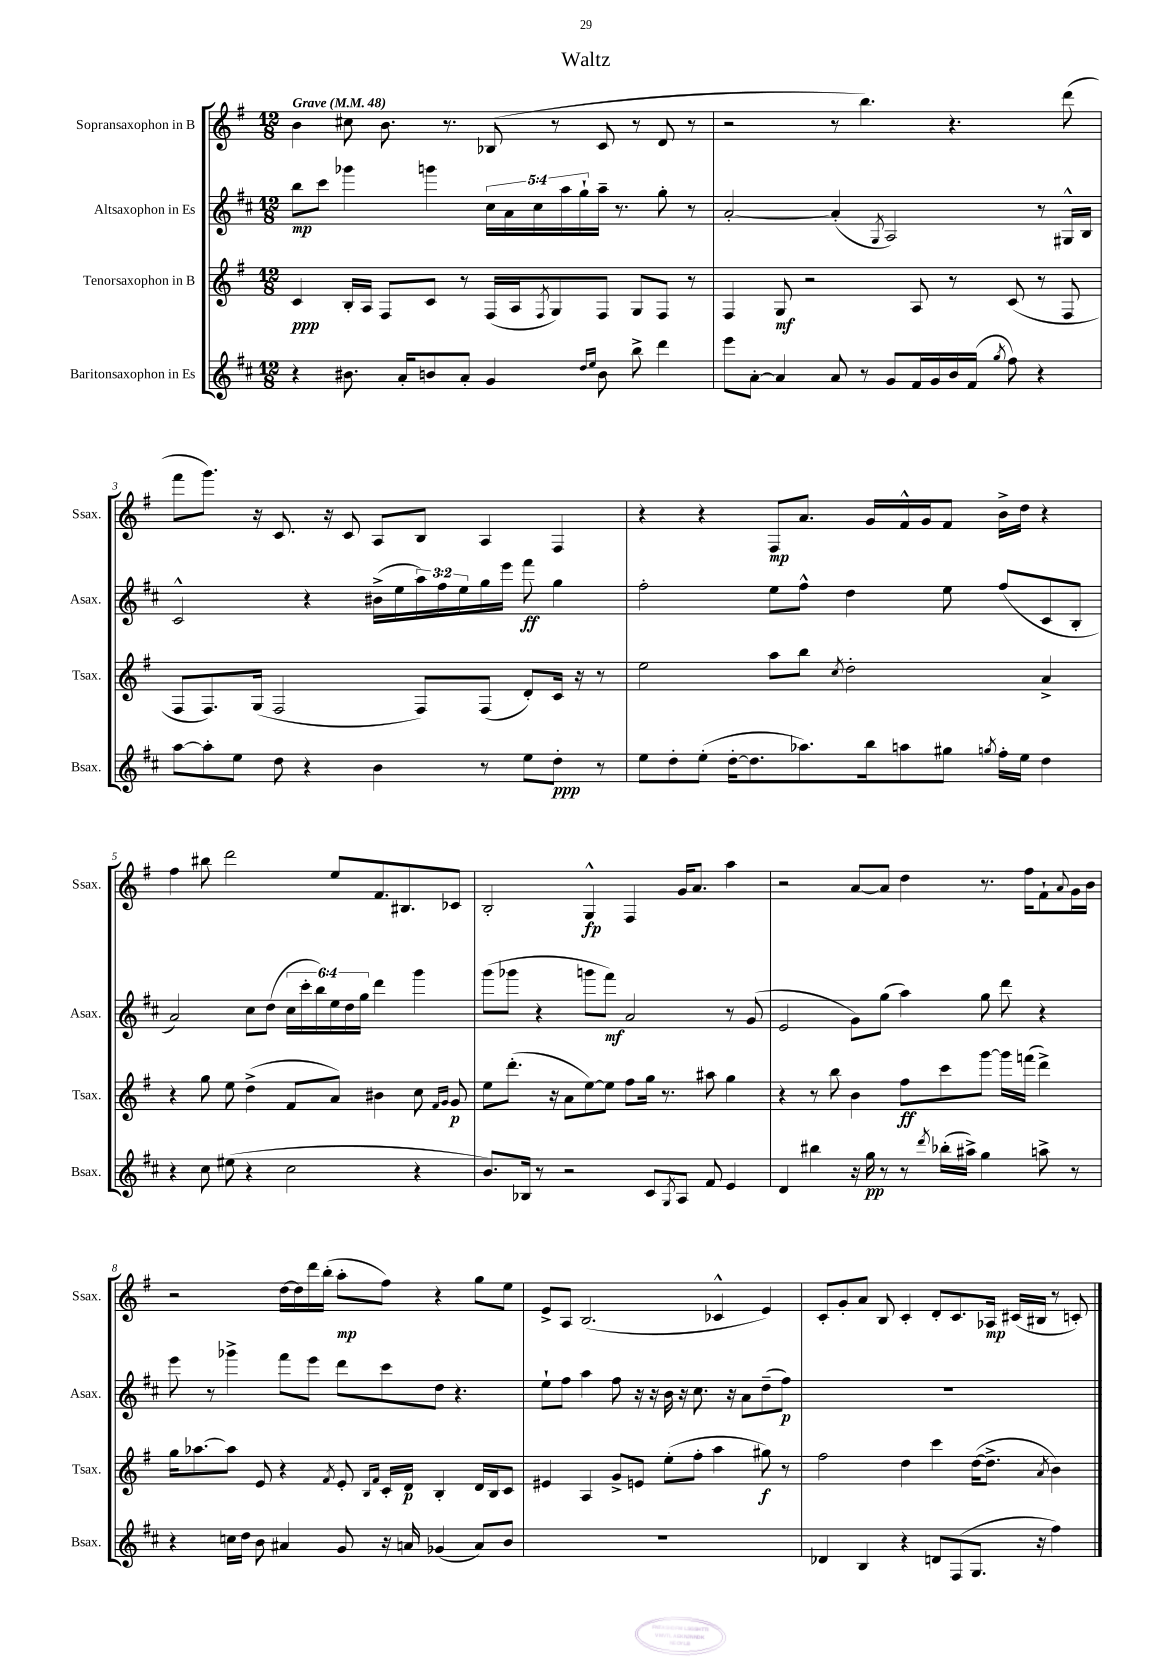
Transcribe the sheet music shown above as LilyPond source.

\header { title = "Waltz" }
<<
\new StaffGroup <<
\new Staff = "s0" \with { instrumentName = "Sopransaxophon in B" shortInstrumentName = "Ssax." } {
    \clef treble \key g \major \numericTimeSignature \time 12/8 \tempo "Grave" 4 = 48
    b'4 cis''8 b'8. r8. bes8( r8 c'8 r8 d'8 r8 |
    r2 r8 b''4.) r4. d'''8( |
    fis'''8 g'''8.) r16 c'8. r16 c'8 a8 b8 a4 fis4 |
    r4 r4 fis8\mp a'8. g'16 fis'16-^ g'16 fis'8 b'16-> d''16 r4 |
    fis''4 bis''8 d'''2 e''8 fis'8. bis8. ces'8 |
    b2-. g4-^\fp fis4 g'16 a'8. a''4 |
    r2 a'8~ a'8 d''4 r8. fis''16 fis'8-! \appoggiatura { a'8 } g'16 b'16 |
    r2 d''16~ d''16 d'''16 b''16-.( a''8-.\mp fis''8) r4 g''8 e''8 |
    e'8-> a8 b2.( ces'4-^ e'4) |
    c'8-. g'8-. a'8 b8 c'4-. d'8-. c'8. aes16\mp cis'16( bis16 r8 c'8-.) \bar "|." |
}
\new Staff = "s1" \with { instrumentName = "Altsaxophon in Es" shortInstrumentName = "Asax." } {
    \clef treble \key d \major \numericTimeSignature \time 12/8 \override Staff.TupletNumber.text = #tuplet-number::calc-fraction-text
    b''8\mp cis'''8 ges'''4 g'''4 \tuplet 5/4 { cis''16 a'16 cis''16 a''16 g''16-! } a''16-- r8. g''8-. r8 |
    a'2~-. a'4-.( \acciaccatura { g8 } a2) r8 gis16-^ b16 |
    cis'2-^ r4 bis'16->( e''16 \tuplet 3/2 { a''16) fis''16 e''16 } g''16 e'''16 fis'''8\ff g''4 |
    fis''2-. e''8 fis''8-^ d''4 e''8 fis''8( cis'8 b8-. |
    a'2) cis''8 d''8( \tuplet 6/4 { cis''16 cis'''16-. b''16) e''16 d''16 g''16 } d'''4 g'''4 |
    g'''8( ges'''8 r4 g'''8 fis'''8\mf) a'2 r8 g'8( |
    e'2 g'8) g''8( a''4) g''8 d'''8 r4 |
    e'''8 r8 ges'''4-> fis'''8 e'''8 d'''8 cis'''8 d''8 r4. |
    e''8-! fis''8 a''4 fis''8 r16 r16 b'16 r16 cis''8. r16 a'8 d''8--( fis''8\p) |
    R1. \bar "|." |
}
\new Staff = "s2" \with { instrumentName = "Tenorsaxophon in B" shortInstrumentName = "Tsax." } {
    \clef treble \key g \major \numericTimeSignature \time 12/8
    c'4\ppp b16-. a16 fis8 c'8 r8 fis16( a16 \acciaccatura { fis8 } g8) fis8 g8 fis8 r8 |
    fis4 g8\mf r2 a8 r8 c'8( r8 fis8 |
    fis8 fis8.) g16( fis2 fis8) fis8( d'8-.) c'16 r16 r8 |
    e''2 a''8 b''8 \acciaccatura { c''8 } d''2-. a'4-> |
    r4 g''8 e''8 d''4->( fis'8 a'8) bis'4 c''8 \grace { fis'16 g'16 } g'8\p |
    e''8 d'''8.-.( r16 a'8 e''8~) e''8 fis''8 g''16 r8. ais''8 g''4 |
    r4 r8 b''8 b'4 fis''8\ff c'''8 g'''8~ g'''16 f'''16( d'''4->) |
    g''16 aes''8.~ aes''8 e'8 r4 \acciaccatura { fis'8 } e'8-. \grace { b16 fis'16 } c'16-. d'16\p b4-. d'16 b16 c'8 |
    eis'4 a4 g'8-> e'8 e''8-.( fis''8-. a''4 gis''8\f) r8 |
    fis''2 d''4 c'''4 d''16~( d''8.-> \acciaccatura { a'8 } b'4) \bar "|." |
}
\new Staff = "s3" \with { instrumentName = "Baritonsaxophon in Es" shortInstrumentName = "Bsax." } {
    \clef treble \key d \major \numericTimeSignature \time 12/8
    r4 bis'8. a'16-. b'8 a'8-. g'4 \grace { d''16 e''16 } b'8 b''8-> d'''4 |
    e'''8 a'8~-. a'4 a'8 r8 g'8 fis'16 g'16 b'16 fis'16( \acciaccatura { g''8 } fis''8) r4 |
    a''8~ a''8-. e''8 d''8 r4 b'4 r8 e''8 d''8-.\ppp r8 |
    e''8 d''8-. e''8-.( d''16~-. d''8. aes''8.) b''16 a''8 gis''8 \acciaccatura { g''8 } fis''16-. e''16 d''4 |
    r4 cis''8 eis''8( r4 cis''2 r4 |
    b'8.) bes16 r8 r2 cis'8 \acciaccatura { g8 } a8 fis'8 e'4 |
    d'4 bis''4 r16 g''16\pp r8 r8 \acciaccatura { d'''8 } bes''16-.( ais''16->) g''4 a''8-> r8 |
    r4 c''16 d''16 b'8 ais'4 g'8 r16 a'16 ges'4( a'8) b'8 |
    R1. |
    des'4 b4 r4 d'8 fis8( g8. r16 fis''4) \bar "|." |
}
>>
>>
